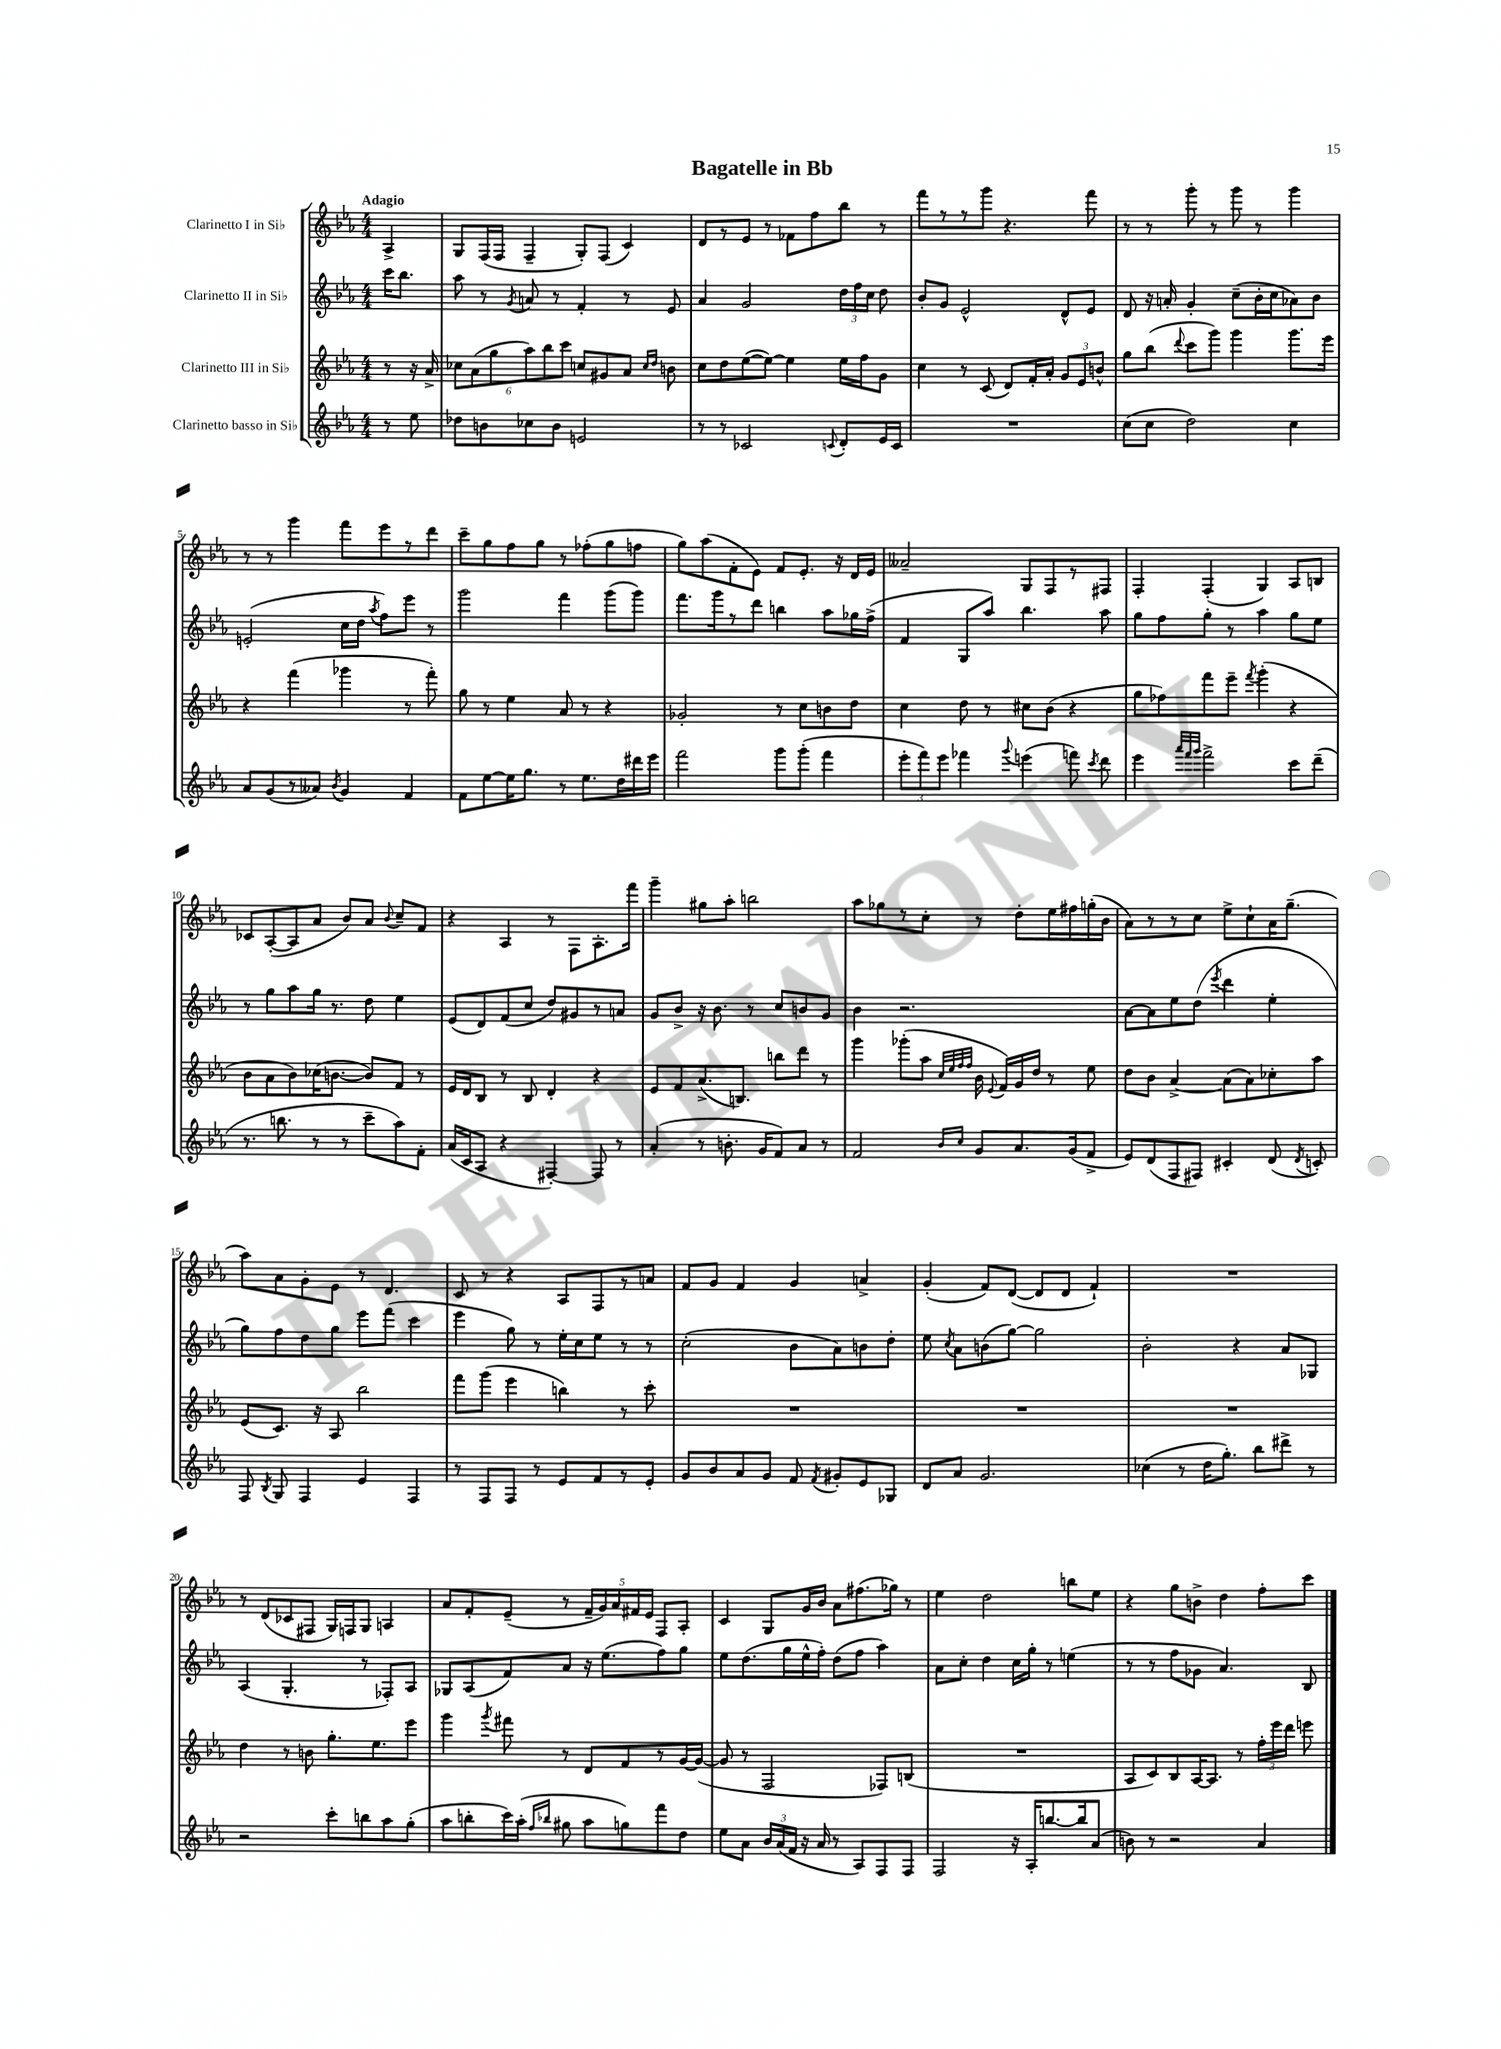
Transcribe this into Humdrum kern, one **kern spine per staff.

**kern	**kern	**kern	**kern
*staff4	*staff3	*staff2	*staff1
*clefG2	*clefG2	*clefG2	*clefG2
*k[b-e-a-]	*k[b-e-a-]	*k[b-e-a-]	*k[b-e-a-]
*M4/4	*M4/4	*M4/4	*M4/4
8r	8r	16ccc	4A-^
.	.	8.bb-	.
8ee-	16r	.	.
.	16a-^	.	.
=	=	=	=
8dd-	12cc-	8aa-	8G
.	(12a-	.	.
8b	.	8r	(16F
.	12gg	.	.
.	.	.	16F
.	.	8qg	.
8cc-	12aa-)	8a	4F~
.	12bb-	.	.
8b	.	8r	.
.	12ccc	.	.
2e	8cc	4f'	8G')
.	8g#	.	(8F
.	8a-	8r	4c)
.	16qqcc	.	.
.	16qqdd	.	.
.	8b	8e-	.
=	=	=	=
8r	8cc	4a-	8d
8r	8dd	.	8r
2c-	([8ee-	2g	8e-
.	8ee-_)	.	8r
.	4ee-]	.	8f-
.	.	.	8ff
8qqc	.	.	.
8d'	16ee-	24dd	8bb-
.	.	24ff	.
.	16ff	.	.
.	.	24cc	.
16e-	8g	8dd	8r
16c	.	.	.
=	=	=	=
1r	4cc	8b-'	8fff
.	.	8g	8r
.	8r	2e-^^	8r
.	(8c	.	8ggg
.	8d)	.	4.r
.	16f'	.	.
.	16a-'	.	.
.	12g	8d^^	.
.	12e-	.	.
.	.	8e-	8fff
.	12b^^	.	.
=	=	=	=
(8cc	8gg	8d	8r
8cc	(8bb-	16r	8r
.	.	16a'	.
.	8qqddd	.	.
2dd)	8ccc	4g'	8ggg'
.	8ggg)	.	8r
.	4ggg	(8cc~	8ggg
.	.	16b-'	8r
.	.	16cc	.
4cc	8.ggg	8a-)	4ggg
.	.	8b-	.
.	16eee-	.	.
=	=	=	=
8a-	4r	(2e'	8r
(8g	.	.	8r
8r	(4fff	.	4ggg
8a--)	.	.	.
8qb-	.	.	.
4g	4ggg-	16cc	8fff
.	.	16dd	.
.	.	8qaa-	.
.	.	8ff)	8eee-
4f	8r	8eee-	8r
.	8fff')	8r	8ddd
=	=	=	=
8f	8gg	2ggg	8ccc~
[8ee-	8r	.	8gg
16ee-]	4ee-	.	8ff
8.gg	.	.	.
.	.	.	8gg
8r	8a-	4fff	8r
8.ee-	8r	.	(8ff-'
.	4r	(8ggg	8gg
16dd	.	.	.
16ddd#	.	8ggg)	8ff
16eee-	.	.	.
=	=	=	=
2fff	2g-'	8.fff	8gg)
.	.	.	(8aa-
.	.	16ggg	.
.	.	8r	8f'
.	.	8ddd	8e-)
8ggg	8r	4bb	8f
(8ggg'	8cc	.	8.e-'
4fff	8b	8aa-	.
.	.	.	16r
.	8dd	16gg-	16d
.	.	(16ff^	16e-
=	=	=	=
12eee-'	4cc	4f	2a--~
12fff)	.	.	.
12eee-	.	.	.
4fff-	8dd	8G	.
.	8r	8aa-)	.
8qqggg	.	.	.
(4eee	8cc#	4.bb-	8G
.	(8b-	.	8F
8fff)	4r	.	8r
8qccc	.	.	.
8ddd	.	8aa-	8F#
=	=	=	=
4eee-	8gg	8gg	4F'
.	8ff-)	8ff	.
32qqaaa-	.	.	.
32qqfff	.	.	.
32qqggg	.	.	.
2fff^	8fff	8gg'	(4F'
.	8eee-~	8r	.
.	8qfff	.	.
.	(4ggg'	4aa-	4G)
8ccc	4r	8gg	8A-
(8ddd~	.	8ee-	8B
=	=	=	=
8.r	8b-	8r	8c-
.	8a-	8gg	([8A-'
8.bb	.	.	.
.	8b-)	8aa-	8A-]
8r	(16cc-	16gg	8a-
.	[8.b	8.r	.
8r	.	.	8b-)
8ccc~	8b])	8dd	8a-
.	.	.	8qqb-
8aa-)	8f	4ee-	8cc~
8f'	8r	.	8f
=	=	=	=
(16a-	16e-	(8e-	4r
16c	16d	.	.
8A-	8B-	8d)	.
4r	8r	(8f	4A-
.	8B-	8cc	.
[4F#')	4d'	8dd)	8r
.	.	8g#	8F
8F#]	4r	8r	8.A-'
8r	.	8a	.
.	.	.	16fff
=	=	=	=
(4a-'	8e-	8g	4ggg~
.	8f	8b-^	.
8r	(8.a-^	16r	8gg#
.	.	8.b-	.
8.b'	.	.	8aa-'
.	8.B)	.	.
.	.	8r	2bb
16g	.	.	.
8f)	8bb	8cc	.
8a-	8ddd	8b	.
8r	8r	8g	.
=	=	=	=
2f	4ggg	4b-	8aa-
.	.	.	8gg-
.	(8ggg-'	2.r	8r
.	8aa-	.	8cc'
.	32qqcc	.	.
.	32qqee-	.	.
16qqb-	32qqff	.	.
16qqcc	32qqff	.	.
8g	16b-	.	8r
.	8qqe-	.	.
.	16f)	.	.
8.a-	16g	.	8dd'
.	16dd	.	.
.	8r	.	16ee-
(16g	.	.	16ff#
8f^	8ee-	.	(16gg'
.	.	.	16b-
=	=	=	=
8e-)	8dd	[8a-	8a-)
(8d	8b-	8a-]	8r
8F	[4a-^	8ee-	8r
8F#)	.	(8dd	8cc
.	.	8qeee-	.
4c#'	(8a-]	4ddd	8ee-^
.	8a-)	.	8cc`
(8d	8cc-'	4ee-'	16a-
.	.	.	(8.gg~
8qd	.	.	.
8c')	8aa-	.	.
=	=	=	=
8F	(8e-	8gg)	8aa-)
8qB-	.	.	.
8G	8.c)	8ff	8a-
4F	.	8dd	8g'
.	16r	.	.
.	8A-	8gg	8e-
4e-	2bb-	8eee-	8r
.	.	(8fff	4.d
4F	.	4ccc	.
=	=	=	=
8r	8fff	4eee-	8c
8F	(8ggg	.	8r
8F	4eee-	8gg)	4r
8r	.	8r	.
8e-	4bb)	16ee-'	8A-
.	.	16cc	.
8f	.	8ee-	8F
8r	8r	8r	8r
8e-'	8ccc'	8r	8a
=	=	=	=
8g	1r	(2cc'	8f
8b-	.	.	8g
8a-	.	.	4f
8g	.	.	.
8f	.	8b-	4g
8qf	.	.	.
8g#'	.	8a-)	.
8e-	.	8b	4a^
8G-	.	8dd'	.
=	=	=	=
8d	1r	8ee-	(4g'
.	.	8qcc	.
8a-	.	8a-	.
2.g	.	(8b	8f)
.	.	[8gg)	([8d
.	.	2gg]	8d]
.	.	.	8d
.	.	.	4f`)
=	=	=	=
(4cc-	1r	2b-'	1r
8r	.	.	.
16dd	.	.	.
8.gg')	.	.	.
.	.	4r	.
8bb-	.	.	.
8ddd#^	.	8a-	.
8r	.	8G-	.
=	=	=	=
2r	4dd	(4A-	8r
.	.	.	(8d
.	8r	4.G'	8c-
.	8b	.	8F#
8ccc'	8.gg'	.	16G)
.	.	.	16F
8bb	.	8r	8G
.	8.ee-	.	.
8aa-	.	8F-')	4A
(8gg'	8eee-	8A-	.
=	=	=	=
8aa-	4ggg	8G-	8a-
8bb'	.	(8A-	8f'
.	8qggg	.	.
16ccc)	8fff#	8f)	(8e-~
(16aa-'	.	.	.
16qqff	.	.	.
16qqbb-	.	.	.
8gg#	8r	8a-	8r
8aa-	8d	16r	20f~
.	.	.	20g)
.	.	(8.ee-	.
.	.	.	20a-
8gg)	8f	.	.
.	.	.	20f#
.	.	.	20e-
8fff	8r	8ff)	8F
8dd	[16g	8gg	8A-'
.	(16g_	.	.
=	=	=	=
8ee-	8g]	8ee-	4c
8a-	8r	(8.dd	.
24b-	2F	.	8G
(24a-	.	.	.
.	.	16gg	.
24f	.	.	.
16r	.	16ee-^^	16g
16a-	.	16ff')	16b-
8r	.	(8dd	8a-
8A-)	.	8ff	(8.ff#
8F	8F-)	4aa-)	.
.	.	.	16gg-)
8F	(8B	.	8r
=	=	=	=
2F	1r	8a-	4ee-
.	.	8cc'	.
.	.	4dd	2dd
16r	.	16cc	.
16A-'	.	16gg'	.
[8.bb	.	8r	.
.	.	(4ee	8bb
16bb]	.	.	.
(8a-	.	.	8ee-
=	=	=	=
8b)	8A-	8r	4r
8r	8c)	8r	.
2r	8B-	8ff	8gg
.	[16A-	8g-	8b^
.	8.A-]	.	.
.	.	4.a-)	4dd
.	8r	.	.
4a-	24ff'	.	8ff'
.	24eee-	.	.
.	24ddd	.	.
.	8eee	8B-	8ccc
==	==	==	==
*-	*-	*-	*-
